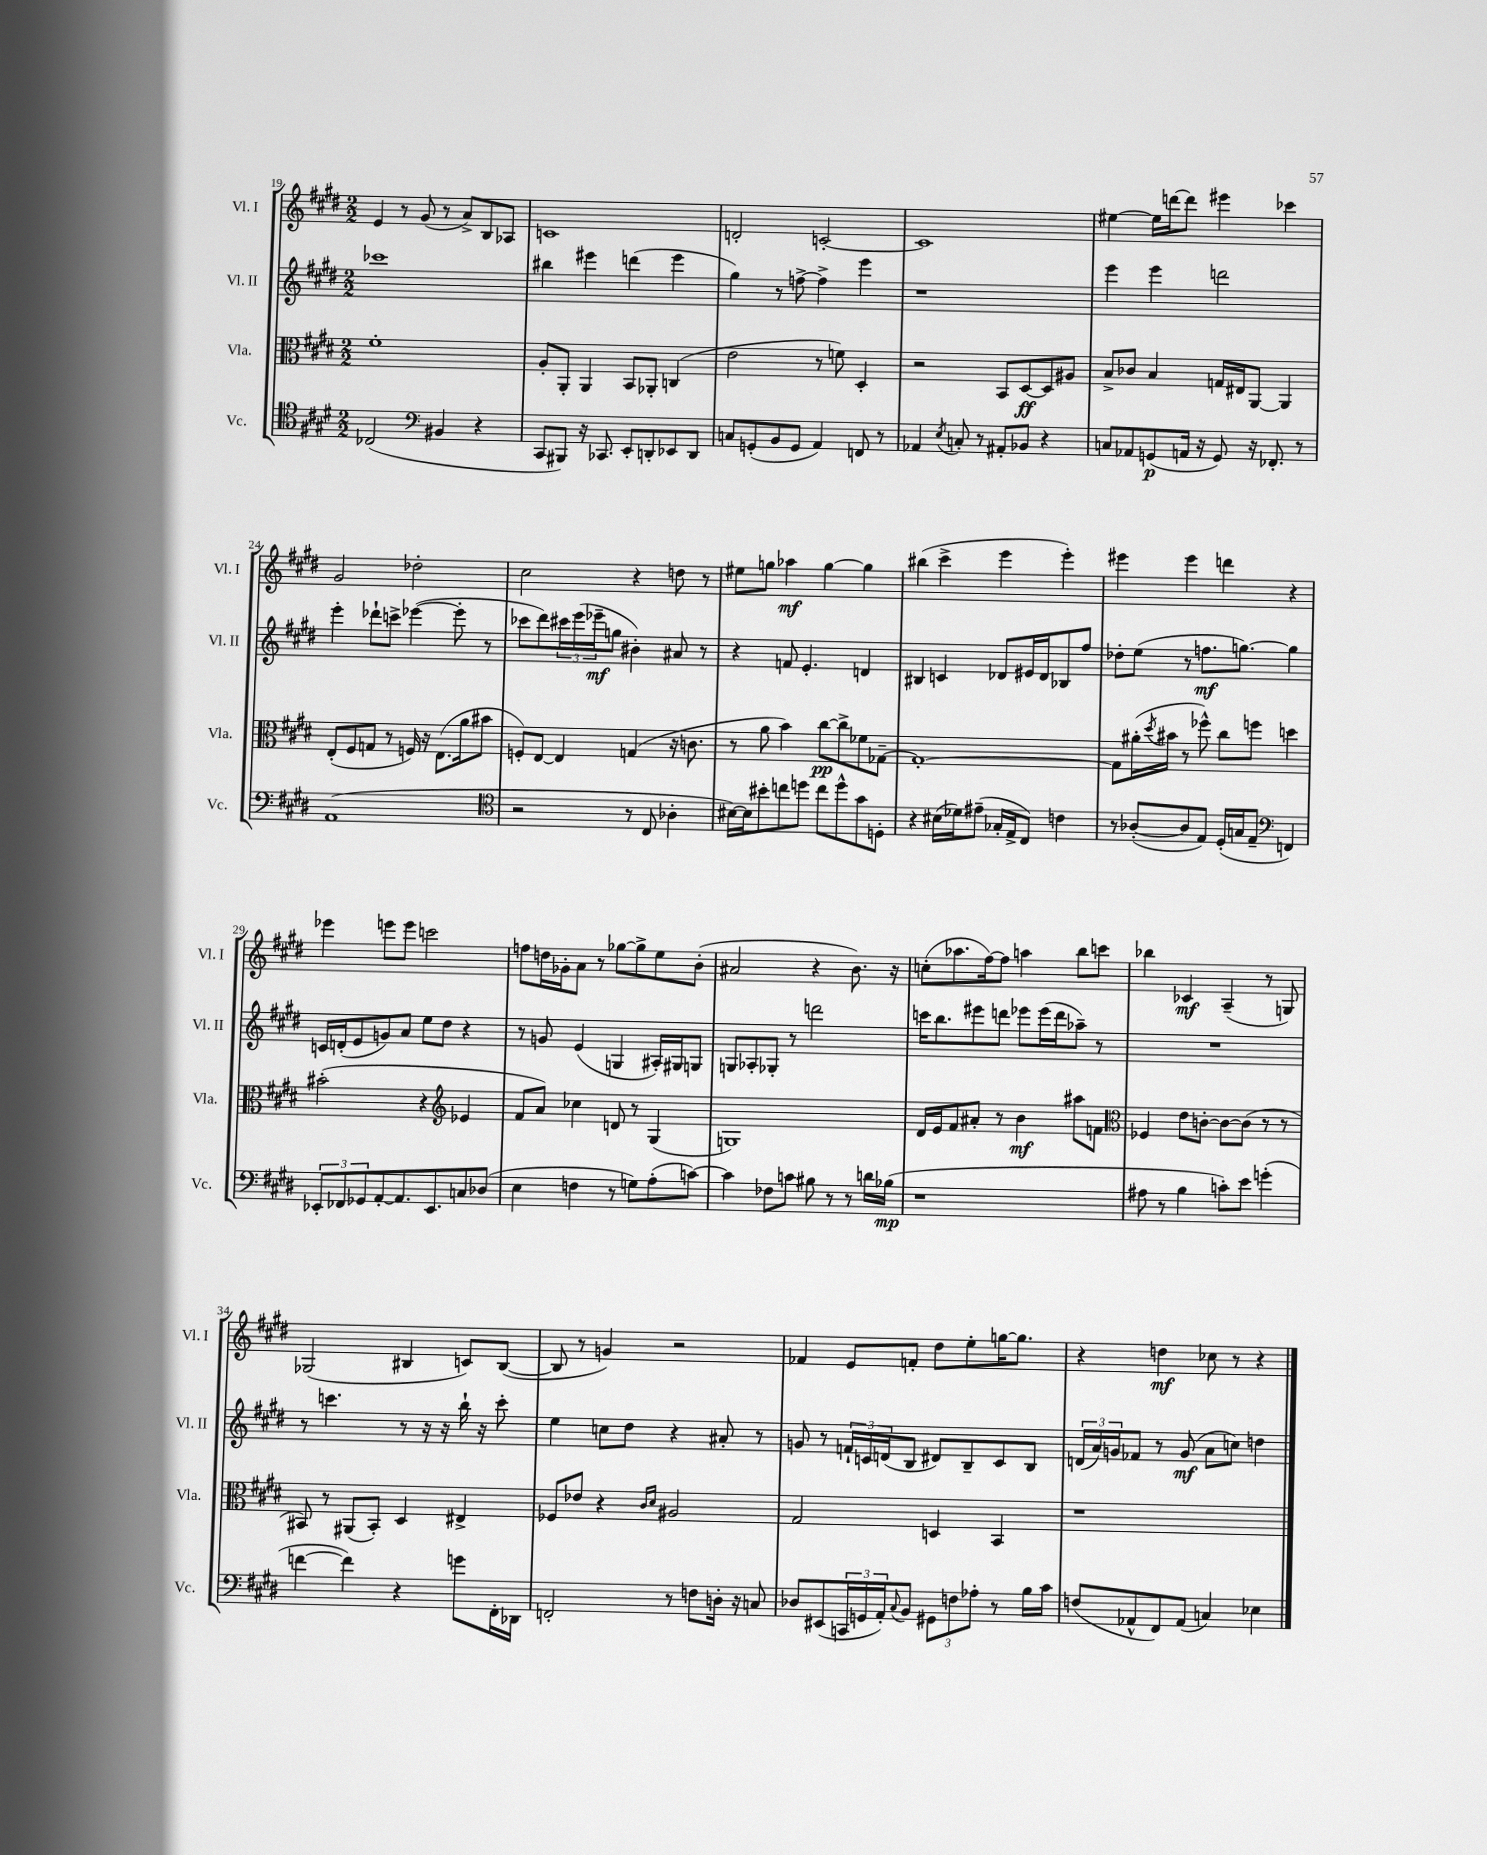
<<
\new StaffGroup <<
\new Staff = "s0" \with { instrumentName = "Vl. I" shortInstrumentName = "Vl. I" } {
    \clef treble \key e \major \numericTimeSignature \time 2/2
    e'4 r8 gis'8( r8 a'8->) b8 aes8 |
    c'1 |
    d'2-. c'2~-. |
    c'1 |
    eis''4~ eis''16 d'''16~ d'''8 eis'''4 ces'''4 |
    gis'2 des''2-. |
    cis''2 r4 d''8 r8 |
    eis''8 g''8 aes''4\mf g''4~ g''4 |
    bis''4( cis'''4-> e'''4 e'''4-.) |
    eis'''4 eis'''4 d'''4 r4 |
    ees'''4 e'''8 e'''8 c'''2 |
    f''8 d''16 ges'16-. a'8 r8 ges''8~ ges''8-> e''8 b'8-.( |
    ais'2 r4 b'8.) r16 |
    c''8-.( aes''8. fis''16~) fis''8 a''4 b''8 c'''8 |
    bes''4 ces'4\mf a4--( r8 g8) |
    ges2( bis4 c'8) bis8~( |
    bis8 r8 g'4) r2 |
    fes'4 e'8 f'8-. dis''8 e''8-. g''16~ g''8. |
    r4 d''4\mf ces''8 r8 r4 \bar "|." |
}
\new Staff = "s1" \with { instrumentName = "Vl. II" shortInstrumentName = "Vl. II" } {
    \clef treble \key e \major \numericTimeSignature \time 2/2
    ces'''1 |
    bis''4 eis'''4 d'''4( eis'''4 |
    gis''4) r8 f''8~-> f''4-> e'''4 |
    r1 |
    e'''4 e'''4 d'''2 |
    e'''4-. des'''8-! c'''8-> ees'''4~( ees'''8-. r8 |
    ces'''8 dis'''8) \tuplet 3/2 { cis'''16 e'''16( ees'''16--\mf } g''8 bis'4-.) ais'8 r8 |
    r4 f'8 e'4.-. d'4 |
    bis4 c'4 des'8 eis'16 des'16 bes8 fis''8 |
    des''8-. e''8( r8 f''8.\mf g''8.~) g''4 |
    c'16 d'16-.( e'8 g'8) a'8 e''8 dis''8 r4 |
    r8 g'8 e'4( g4 ais16-.) gis16 g8 |
    g8 aes8-. ges8-. r8 d'''2 |
    c'''16 b''8. eis'''8 d'''8 ees'''8 ees'''16( d'''16 aes''8--) r8 |
    R1 |
    r8 c'''4. r8 r16 r16 b''16-! r16 c'''8-. |
    e''4 c''8 dis''8 r4 ais'8-. r8 |
    g'8 r8 \tuplet 3/2 { f'16-! c'16 d'16( } b8 dis'8) b8-- c'8 b8 |
    \tuplet 3/2 { d'16( a'16) g'16 } fes'8 r8 g'8\mf( a'8 c''8) d''4 \bar "|." |
}
\new Staff = "s2" \with { instrumentName = "Vla." shortInstrumentName = "Vla." } {
    \clef alto \key e \major \numericTimeSignature \time 2/2
    fis'1-. |
    a8-. a,8-. a,4 b,8 aes,8-. c4( |
    e'2 r8 f'8) dis4-. |
    r2 b,8 dis8~\ff dis8 ais8 |
    b8-> ces'8 b4 g16 eis16 a,8~ a,4 |
    e8-.( fis8 g8 r8 f16) r16 e8.( a'16 bis'8 |
    f8-.) e8~ e4 g4( r16 c'8. |
    r8 a'8 b'4) cis''8~\pp cis''8-> fes'8 ges8~-- |
    ges1~-. |
    ges8 ais'16-.( \acciaccatura { dis''8 } bis'16 r8 fes''8-^) cis''8 f''8 d''4 |
    bis'2-.( r4 \clef treble ees'4 |
    fis'8 a'8) ces''4 d'8 r8 gis4( |
    g1) |
    dis'16 e'16 fis'8 ais'8-. r8 b'4\mf ais''8 f'8 |
    \clef alto fes4 e'8 c'8~-. c'8~ c'8( r8 r8 |
    bis,8) r8 ais,8( bis,8-.) dis4 eis4-> |
    fes8 ees'8 r4 \grace { cis'16 dis'16 } ais2 |
    gis2 d4 b,4 |
    r1 \bar "|." |
}
\new Staff = "s3" \with { instrumentName = "Vc." shortInstrumentName = "Vc." } {
    \clef tenor \key e \major \numericTimeSignature \time 2/2
    ces2( \clef bass bis,4 r4 |
    cis,8 bis,,8) r16 ces,8. e,8-. d,8-. ees,8 d,8 |
    c8 g,8-.( b,8 g,8 a,4) f,8 r8 |
    aes,4 \acciaccatura { e8 } c8-. r8 ais,8-. bes,8 r4 |
    c8 aes,8 g,8\p( a,16 r16 g,8) r16 fes,8.-. r8 |
    a,1( |
    \clef tenor r2 r8 cis8 aes4-. |
    bis16~) bis16 bis'8-. c''8 d''8 c''8 d''8-^ gis'8 d8-. |
    r4 bis16( des'16) eis'8--( ges16-. e16-> cis8) c'4 |
    r8 aes8~-.( aes8 e8) dis16-.( g16 e8-- \clef bass f,4) |
    \tuplet 3/2 { ees,8-. fes,8 ges,8 } a,8~-. a,8. ees,8. c8 des8( |
    e4 f4 r8 g8) a8-.( c'8~) |
    c'4 fes8 c'8 bis8 r8 r8 d'16 bes16\mp( |
    r1 |
    ais8 r8 b4 c'8-.) e'8 g'4-.( |
    f'4~ f'4) r4 g'8 fis,16-. des,16 |
    f,2-. r8 f8 d16-. r16 c8 |
    des8 eis,8( \tuplet 3/2 { c,16 g,16 a,16-.) } \appoggiatura { cis8 } b,8 \tuplet 3/2 { gis,8 f8 aes8-. } r8 b16 cis'16 |
    f8( aes,8-^ fis,8) aes,8( c4) ees4 \bar "|." |
}
>>
>>
\layout { \context { \Score currentBarNumber = #19 } }
